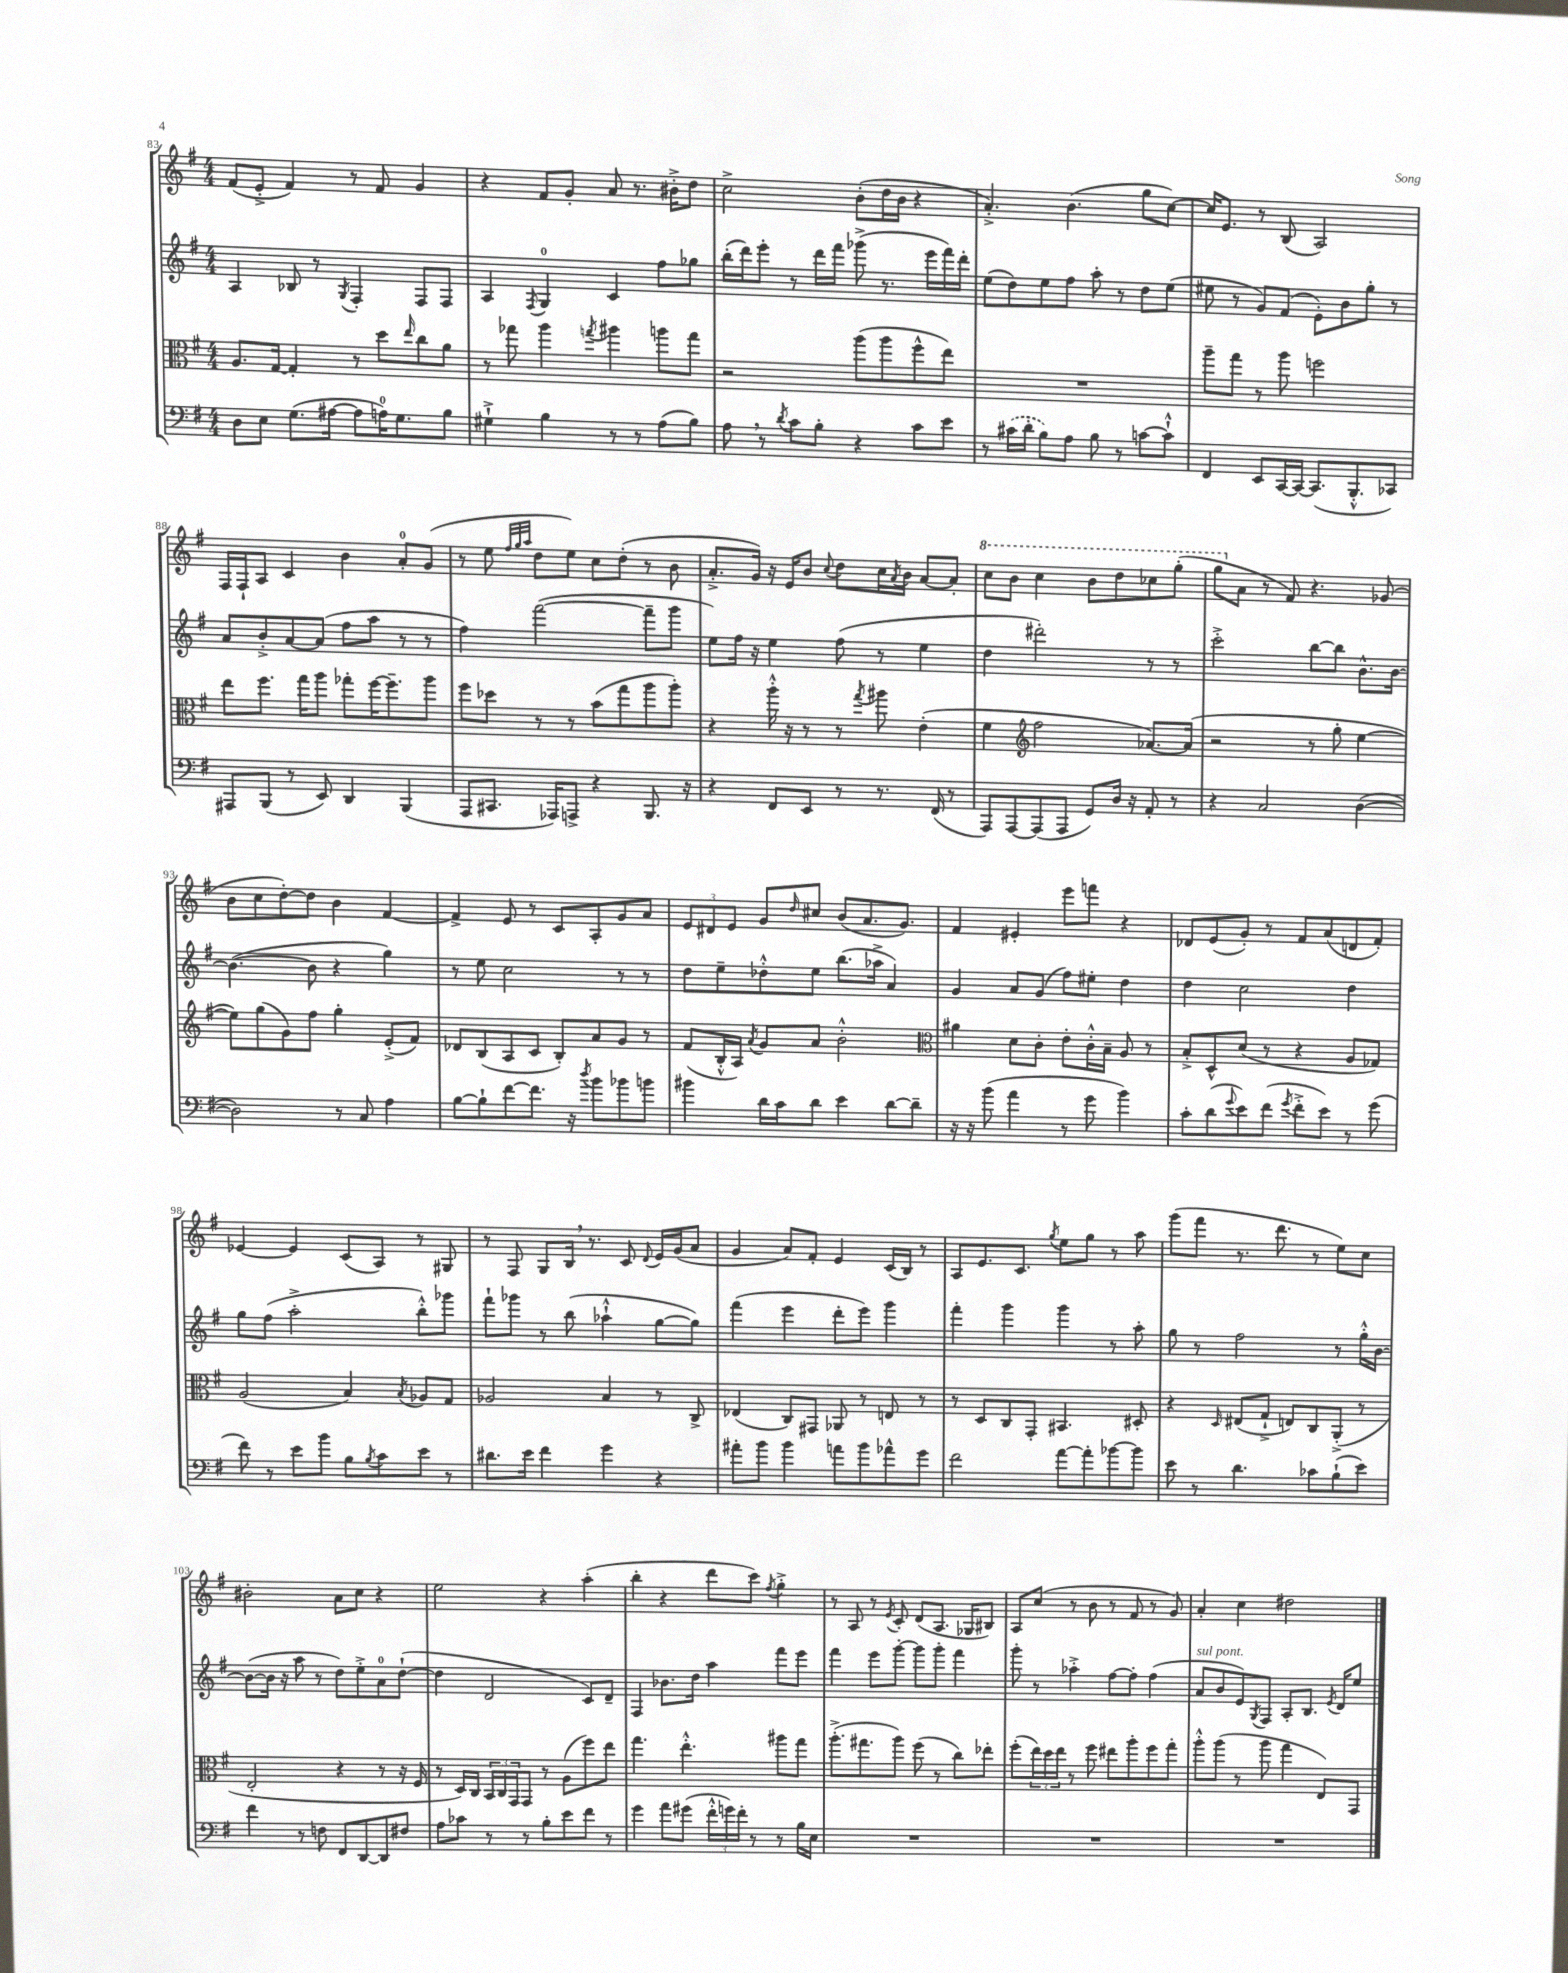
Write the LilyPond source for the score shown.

<<
\new StaffGroup <<
\new Staff = "s0" {
    \clef treble \key g \major \numericTimeSignature \time 4/4
    fis'8( e'8-.-> fis'4) r8 fis'8 g'4 |
    r4 fis'8 g'8-. a'8 r8. bis'16-.-> d''8 |
    c''2-> b'8-.( d''16 b'16 r4 |
    a'4.-.->) b'4.( g''8 c''8~) |
    c''16 e'8. r8 b8( a2) |
    fis16 fis16-! a8 c'4 b'4 a'8-0-. g'8( |
    r8 e''8 \grace { fis''32 g''32 a''32 } d''8 e''8) c''8 d''8-.( r8 b'8 |
    a'8.-.-> g'16) r16 e'16 b'8 \appoggiatura { c''8 } d''8 c''16 \acciaccatura { a'8 } b'16 a'8~ a'8-. |
    \ottava #1 c'''8 b''8 c'''4 b''8 d'''8 ces'''8 g'''8-.( |
    g'''8 \ottava #0 a'8 r8 fis'8) r4. ges'8( |
    b'8 c''8 d''8~-.) d''8 b'4 fis'4~ |
    fis'4-> e'8 r8 c'8 a8-. g'8 a'8 |
    \tuplet 3/2 { e'8 dis'8 e'8 } g'8 \grace { d''16 } cis''8 b'8( a'8. g'8.) |
    fis'4 eis'4-. e'''8 f'''8 r4 |
    des'8 e'8( g'8-.) r8 fis'8 a'8( d'8 fis'8-.) |
    ees'4~ ees'4 c'8( a8) r8 gis8 |
    r8 fis8 g8 b16 \breathe r8. c'8 \appoggiatura { d'8 } e'16 g'16( a'8 |
    g'4 a'8) fis'8-. e'4 c'16( b16) r8 |
    a8 e'8. c'8. \acciaccatura { g''8 } e''8 g''8 r8 a''8 |
    g'''8( fis'''8 r8. d'''8. r8 e''8) c''8 |
    bis'2-. a'8 c''8 r4 |
    e''2 r4 a''4-.( |
    b''4-. r4 d'''8 c'''8) \acciaccatura { fis''8 } g''4-.-> |
    r8 a8 r8 \acciaccatura { e'8 } c'8-. d'8( a8. ges16 bis8) |
    a8 c''8( r8 b'8 r8 fis'8 r8 g'8) |
    a'4-. c''4 dis''2 \bar "|." |
}
\new Staff = "s1" {
    \clef treble \key g \major \numericTimeSignature \time 4/4
    a4 bes8 r8 \acciaccatura { g8 } fis4-. fis8 fis8 |
    a4 \acciaccatura { fis8 } g4-0 c'4 fis''8 ges''8 |
    b''16-.( d'''16) e'''8-. r8 d'''16 fis'''16 ges'''8->( r8. e'''16 fis'''16) d'''16-. |
    e''8( d''8) e''8 fis''8 a''8-. r8 d''8 e''8( |
    eis''8 r8 g'8) fis'8( e'8-.) b'8 g''8-. r8 |
    a'8 b'8-.-> a'8~ a'8( fis''8 a''8 r8 r8 |
    fis''4) fis'''2~( fis'''8-- g'''8 |
    e''8) fis''16 r16 e''4 fis''8( r8 e''4 |
    d''4 dis'''2-.) r8 r8 |
    c'''2-.-> b''8~ b''8 b'8.-^ b'16~ |
    b'4.~( b'8 r4 g''4) |
    r8 e''8 c''2 r8 r8 |
    d''8 e''8-- des''8-.-^ e''8 b''8.( aes''16-> a'4) |
    g'4 a'8 g'8( fis''8) eis''8-. d''4 |
    d''4 c''2 d''4 |
    g''8 fis''8( a''2-.-> b''8-.-^) ges'''8 |
    fis'''8-! ges'''8 r8 b''8( aes''4-!-^ g''8~ g''8) |
    fis'''4( e'''4 d'''8-. e'''8) g'''4 |
    fis'''4-. g'''4 g'''4 r8 a''8-. |
    g''8 r8 fis''2 r8 g''16-.-^ b'16~ |
    b'8~( b'16 r16 a''8 r8 d''8) e''8-.-> a'8-0 d''8~-!( |
    d''4 d'2 c'8) d'8-- |
    fis4 bes'8. d''16 a''4 fis'''8 e'''8 |
    fis'''4 e'''8 g'''8~-. g'''8 g'''8-. fis'''4 |
    g'''8-. r8 aes''4-.-> fis''8~ fis''8-. fis''4( |
    a'8^\markup { \italic "sul pont." } b'8 e'8) \acciaccatura { g8 } fis8 a8-. b8. \acciaccatura { e'8 } d'16 e''8 \bar "|." |
}
\new Staff = "s2" {
    \clef alto \key g \major \numericTimeSignature \time 4/4
    a8. g16~ g4-. r8 d''8 \grace { e''16 } c''8 a'8 |
    r8 ges''8 a''4 \acciaccatura { g''8 } ais''4 a''8 g''8 |
    r2 a''8( a''8 fis''8-^ e''8) |
    R1 |
    a''8-- g''8 r8 a''8 f''2 |
    e''8 fis''8. g''16 a''8 ges''8-. fis''16~ fis''8.-- a''8 |
    fis''8 des''8 r8 r8 b'8( g''8 a''8 a''8-.) |
    r4 a''16-.-^ r16 r8 r8 \acciaccatura { g''8 } ais''8 e'4-.( |
    fis'4 \clef treble fis''2 aes'8.~) aes'16( |
    r2 r8 g''8-. e''4~ |
    e''8) g''8( g'8) fis''8 g''4-. e'8-.->( fis'8) |
    des'8 b8( a8 c'8 b8-.) a'8 g'8 r8 |
    fis'8( b16-.-^ a16) \acciaccatura { a'8 } g'8 a'8 b'2-.-^ |
    \clef alto ais'4 d'8 c'8-. e'8-. c'16-.-^ b16-- a8 r8 |
    b8-.-> d8-^ d'8( r8 r4 a8 ges8) |
    a2( b4) \acciaccatura { b8 } aes8 g8 |
    aes2 b4 r8 c8-> |
    ees4( c8) gis,8 aes,8 r8 e8 r8 |
    r8 d8 c8 g,8-. bis,4. dis8-. |
    r4 \grace { d16 } eis8( g8-!-> e8) c8 a,8-.->( r8 |
    e2-. r4 r8 r16 fis16 |
    r8 d16) c16 \tuplet 3/2 { b,16 c16 g,16 } g,8 r8 a8( fis''8) e''8 |
    g''4. e''4.-.-^ ais''8 g''8 |
    a''8.-.->( gis''8. a''8) fis''8( r8 c''8) ees''8-. |
    fis''8-.( \tuplet 3/2 { e''16) d''16 e''16 } r8 fis''8 eis''8 a''8-. fis''8 g''8-. |
    a''8-.-^ a''8( r8 a''8 g''4 e8) g,8 \bar "|." |
}
\new Staff = "s3" {
    \clef bass \key g \major \numericTimeSignature \time 4/4
    d8 e8 g8.( ais16~ ais8 a16-0) g8. b8 |
    gis4-!-> b4 r8 r8 a8( b8) |
    a8 \breathe r8 \acciaccatura { d'8 } c'8 b8-. r4 c'8 e'8 |
    r8 \once \slurDashed cis'16( d'16-. b8) a8 b8 r8 c'8~ c'8-!-^ |
    fis,4 e,8 c,16~ c,16~ c,8.( b,,8.-.-^ ces,8) |
    ais,,8 b,,8( r8 e,8) d,4 b,,4( |
    a,,8 cis,8. aes,,16) a,,8-> r4 b,,8. r16 |
    r4 fis,8 e,8 r8 r8. fis,16( r8 |
    a,,8) a,,8~ a,,8( a,,8 g,8) d16 r16 a,8-. r8 |
    r4 c2 d4~( |
    d2) r8 c8 a4 |
    b8~ b8-! fis'8~ fis'8. r16 \acciaccatura { d''8 } b'8 bes'8 b'8 |
    bis'4 d'16 c'16 d'8 e'4 d'8~ d'8-- |
    r16 r16 b'8( a'4 r8 g'8 b'4) |
    c'8-. d'8( \appoggiatura { g'8 } e'8) fis'8( \acciaccatura { g'8 } fis'8-.-> e'8) r8 g'8( |
    fis'8) r8 e'8 b'8 b8 \acciaccatura { b8 } c'8 e'8 r8 |
    dis'8. e'16 fis'4 g'4 r4 |
    ais'8-. b'8 b'4 a'8 b'8 aes'8-^ g'8 |
    fis'2 a'8~ a'8-. bes'8~ bes'8 |
    e'8 r8 d'4. ces'8 b8-!( e'8) |
    fis'4 r8 f8 fis,8 d,8~ d,8 fis8 |
    a8 ces'8 r8 r8 b8-. e'8 fis'8 r8 |
    g'4 a'8 gis'8( \tuplet 3/2 { fis'16-.-^ g'16) fis'16-. } r8 r8 b16 e16 |
    R1 |
    R1 |
    R1 \bar "|." |
}
>>
>>
\layout { \context { \Score currentBarNumber = #83 } }
